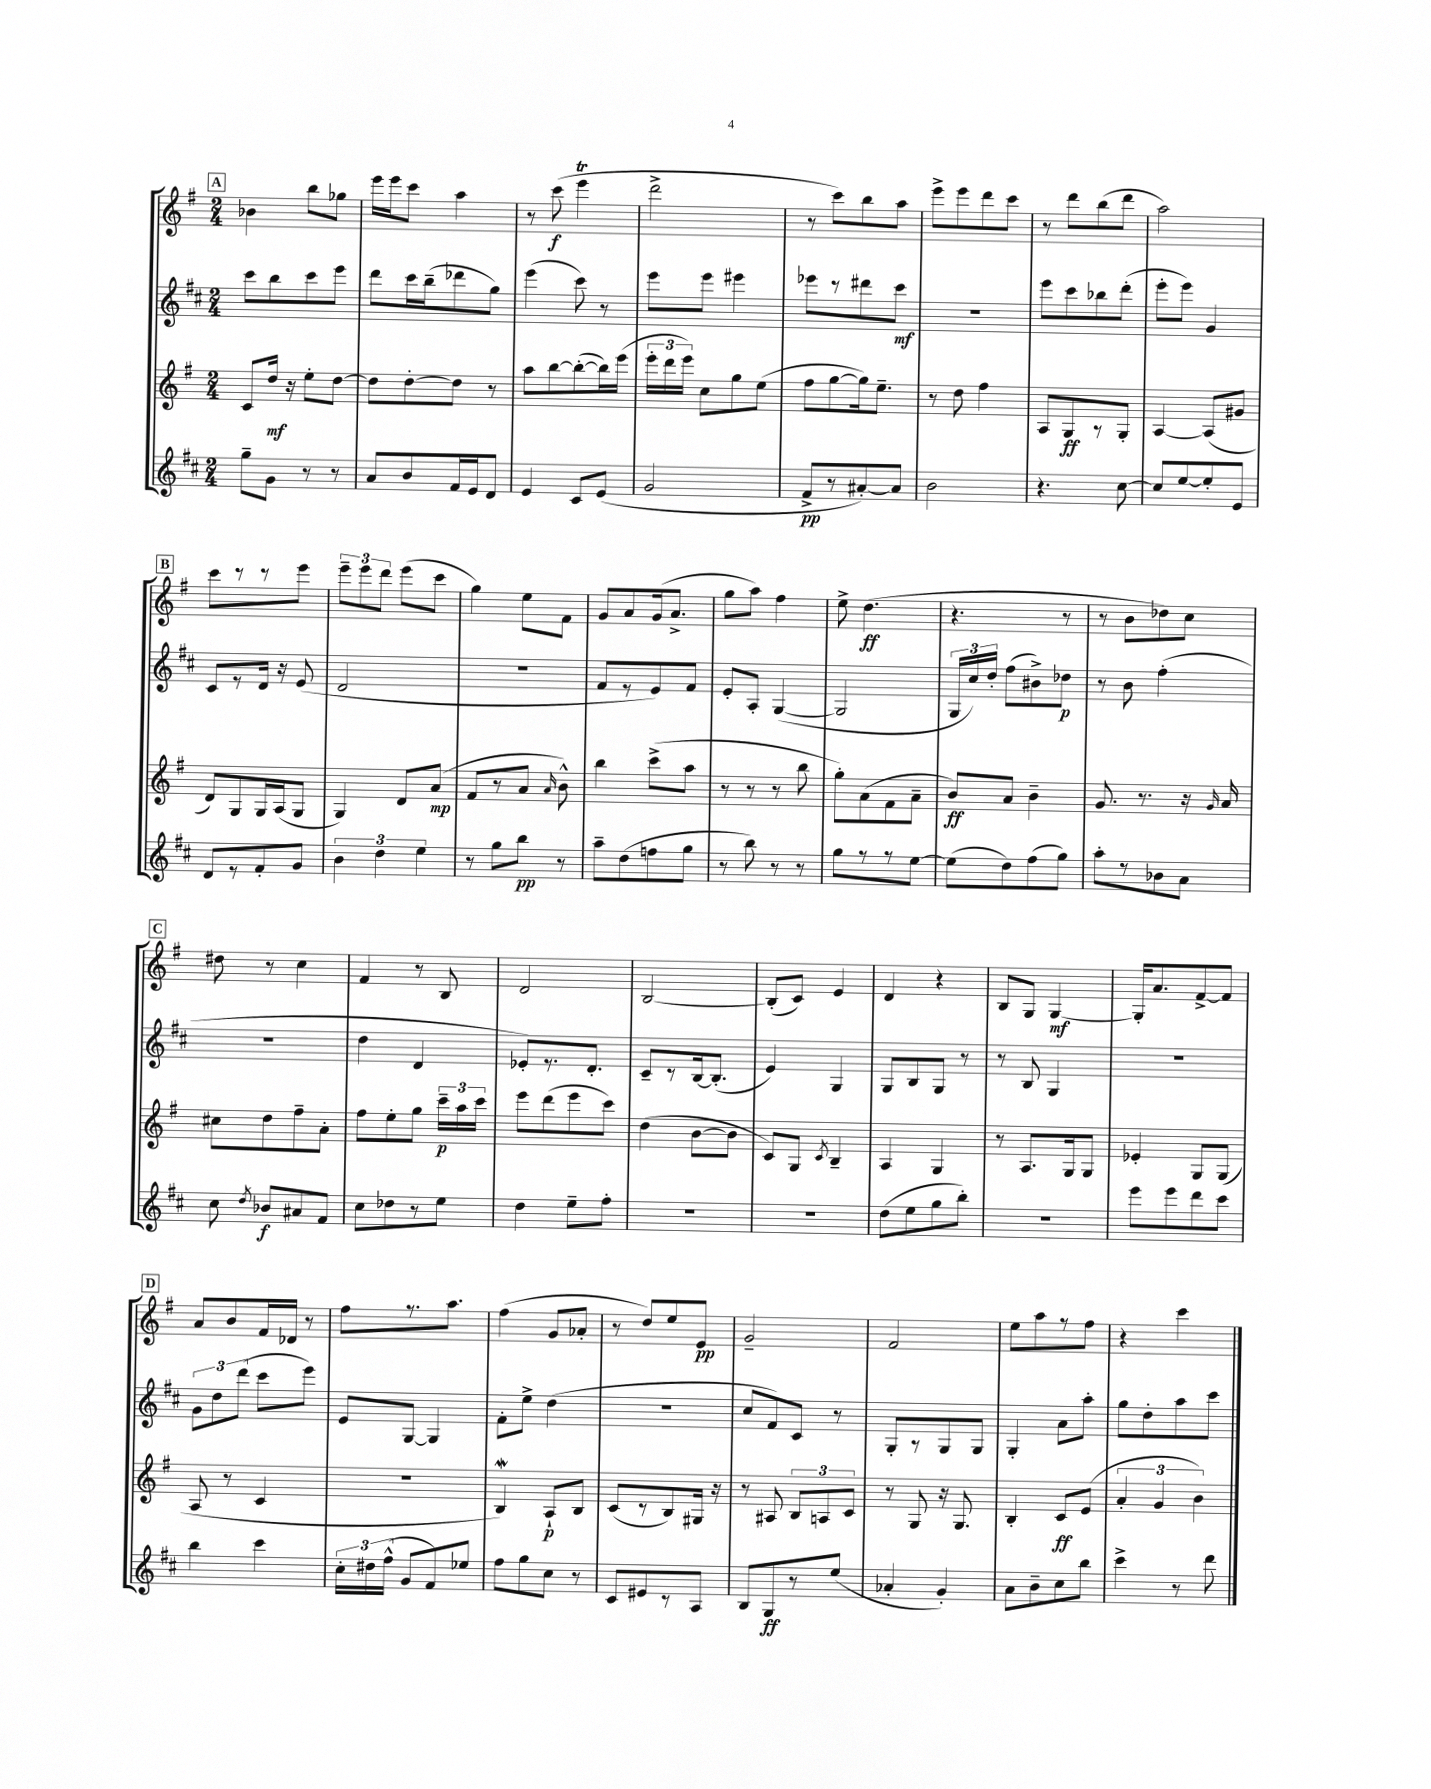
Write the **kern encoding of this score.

**kern	**kern	**kern	**kern
*staff4	*staff3	*staff2	*staff1
*clefG2	*clefG2	*clefG2	*clefG2
*k[f#c#]	*k[f#]	*k[f#c#]	*k[f#]
*M2/4	*M2/4	*M2/4	*M2/4
8gg~	8c	8ccc#	4b-
8g	16dd	8bb	.
.	16r	.	.
8r	8ee'	8ccc#	8bb
8r	[8dd	8eee	8gg-
=	=	=	=
8a	8dd]	8ddd	16eee
.	.	.	16eee
8b	[8dd'	16ccc#	8ccc
.	.	(16bb~	.
16f#	8dd]	8ddd-	4aa
16e	.	.	.
8d	8r	8gg)	.
=	=	=	=
4e	8aa	(4eee	8r
.	[8bb	.	(8ccc
8c#	(8bb'_	8ccc#)	4eee
(8e	16bb])	8r	.
.	(16eee	.	.
=	=	=	=
2g	24eee'	8eee	2ddd^
.	24ddd	.	.
.	24eee)	.	.
.	8cc	8eee	.
.	8gg	4eee#	.
.	(8ee	.	.
=	=	=	=
8f#^	8ff#	8eee-	8r
8r	[8gg	8r	8ccc)
[8a#')	16gg])	8ddd#	8bb
.	8.ee~	.	.
8a#]	.	8ccc#	8aa
=	=	=	=
2b	8r	2r	8eee^
.	8dd	.	8eee
.	4ff#	.	8ddd
.	.	.	8ccc
=	=	=	=
4.r	8A	8eee	8r
.	8G	8ccc#	8ddd
.	8r	8bb-	(8bb
[8cc#	8G'	(8ddd'	8ddd
=	=	=	=
8cc#]	[4A	8eee'	2aa)
[8ee	.	8eee)	.
8ee']	(8A]	4g	.
8e	8g#	.	.
=	=	=	=
8d	8d)	8c#	8ccc
8r	8G	8r	8r
8f#'	16G	16d	8r
.	(16A	16r	.
8g	8G	(8e	8eee
=	=	=	=
6b	4G)	2d	12eee~
.	.	.	12eee
6dd	.	.	12ddd
.	8d	.	(8eee
6ee	.	.	.
.	(8a	.	8ccc
=	=	=	=
8r	8f#	2r	4gg)
8gg	8r	.	.
8bb	8a	.	8ee
.	16qqa	.	.
8r	8b^^)	.	8f#
=	=	=	=
8aa~	4bb	8f#	8g
(8dd	.	8r	8a
8ff	(8ccc^	8e)	(16g
.	.	.	8.a^
8gg	8aa	8f#	.
=	=	=	=
8r	8r	8e'	8gg
8bb)	8r	8A'	8aa)
8r	8r	([4G	4ff#
8r	8bb	.	.
=	=	=	=
8gg	8gg')	2G]	8ee^
8r	(8a	.	(4.dd
8r	8f#	.	.
[8ee	8a~	.	.
=	=	=	=
(8ee]	8b)	24G	4.r
.	.	24cc#)	.
.	.	24dd'	.
8dd)	8a	(8ff#	.
(8ff#	4b~	8b#^)	.
8gg)	.	8dd-	8r
=	=	=	=
8aa'	8.g	8r	8r
8r	.	8b	8b
.	8.r	.	.
8b-	.	(4ff#'	8dd-)
8a	16r	.	8cc
.	16qqg	.	.
.	16a	.	.
=	=	=	=
8cc#	8cc#	2r	8dd#
8qdd	.	.	.
8b-	8dd	.	8r
8a#	8ff#~	.	4cc
8f#	8a'	.	.
=	=	=	=
8cc#	8ff#	4dd	4f#
8dd-	8ee'	.	.
8r	8gg	4d	8r
8ee	24ccc~	.	8B
.	24aa	.	.
.	24ccc	.	.
=	=	=	=
4dd	8eee	8e-')	2d
.	(8ddd	8.r	.
8ee~	8eee	.	.
.	.	8.d'	.
8ff#'	8ccc)	.	.
=	=	=	=
2r	(4dd	8c#~	[2B
.	.	8r	.
.	[8b	[16B	.
.	.	(8.B']	.
.	8b]	.	.
=	=	=	=
2r	8c)	4e)	(8B']
.	8G	.	8c)
.	8qc	.	.
.	4B~	4G	4e
=	=	=	=
(8dd	4A	8G	4d
8ee	.	8B	.
8gg	4G	8G	4r
8bb')	.	8r	.
=	=	=	=
2r	8r	8r	8B
.	8.A	8B	8G
.	.	4G	[4G
.	16G	.	.
.	8G	.	.
=	=	=	=
8eee	4e-'	2r	16G']
.	.	.	8.a
8eee	.	.	.
8ddd	8G	.	[8f#^
8ccc#	(8G	.	8f#]
=	=	=	=
4bb	8A	12g	8a
.	.	12dd	.
.	8r	.	8b
.	.	(12ddd	.
4ccc#	4c	8ccc#	16f#
.	.	.	16d-
.	.	8eee)	8r
=	=	=	=
24cc#'	2r	8e	8ff#
24dd#	.	.	.
(24ff#^^	.	.	.
8g	.	[8G	8.r
8f#)	.	4G]	.
.	.	.	8.aa
8ee-	.	.	.
=	=	=	=
8ff#	4B)	8f#'	(4ff#
8gg	.	8ee^	.
8cc#	8A`	(4dd	8g
8r	8B	.	8a-'
=	=	=	=
8c#	(8c	2r	8r
8e#	8r	.	8dd)
8r	8B)	.	8ee
8A	16G#	.	8e
.	16r	.	.
=	=	=	=
8B	8r	8cc#	2g~
8G	8A#	8f#)	.
8r	12B	8c#	.
.	12A	.	.
(8ee	.	8r	.
.	12c	.	.
=	=	=	=
4a-'	8r	8G'	2f#
.	8G	8r	.
4g')	16r	8G	.
.	8.G	.	.
.	.	8G	.
=	=	=	=
8a	4B'	4G'	8ee
8b~	.	.	8aa
8cc#	8c	8a	8r
8bb	(8e	8aa'	8ff#
=	=	=	=
4ccc#^	6a'	8gg	4r
.	.	8dd'	.
.	6g	.	.
8r	.	8aa	4ccc
.	6b)	.	.
8ddd	.	8ccc#	.
==	==	==	==
*-	*-	*-	*-
